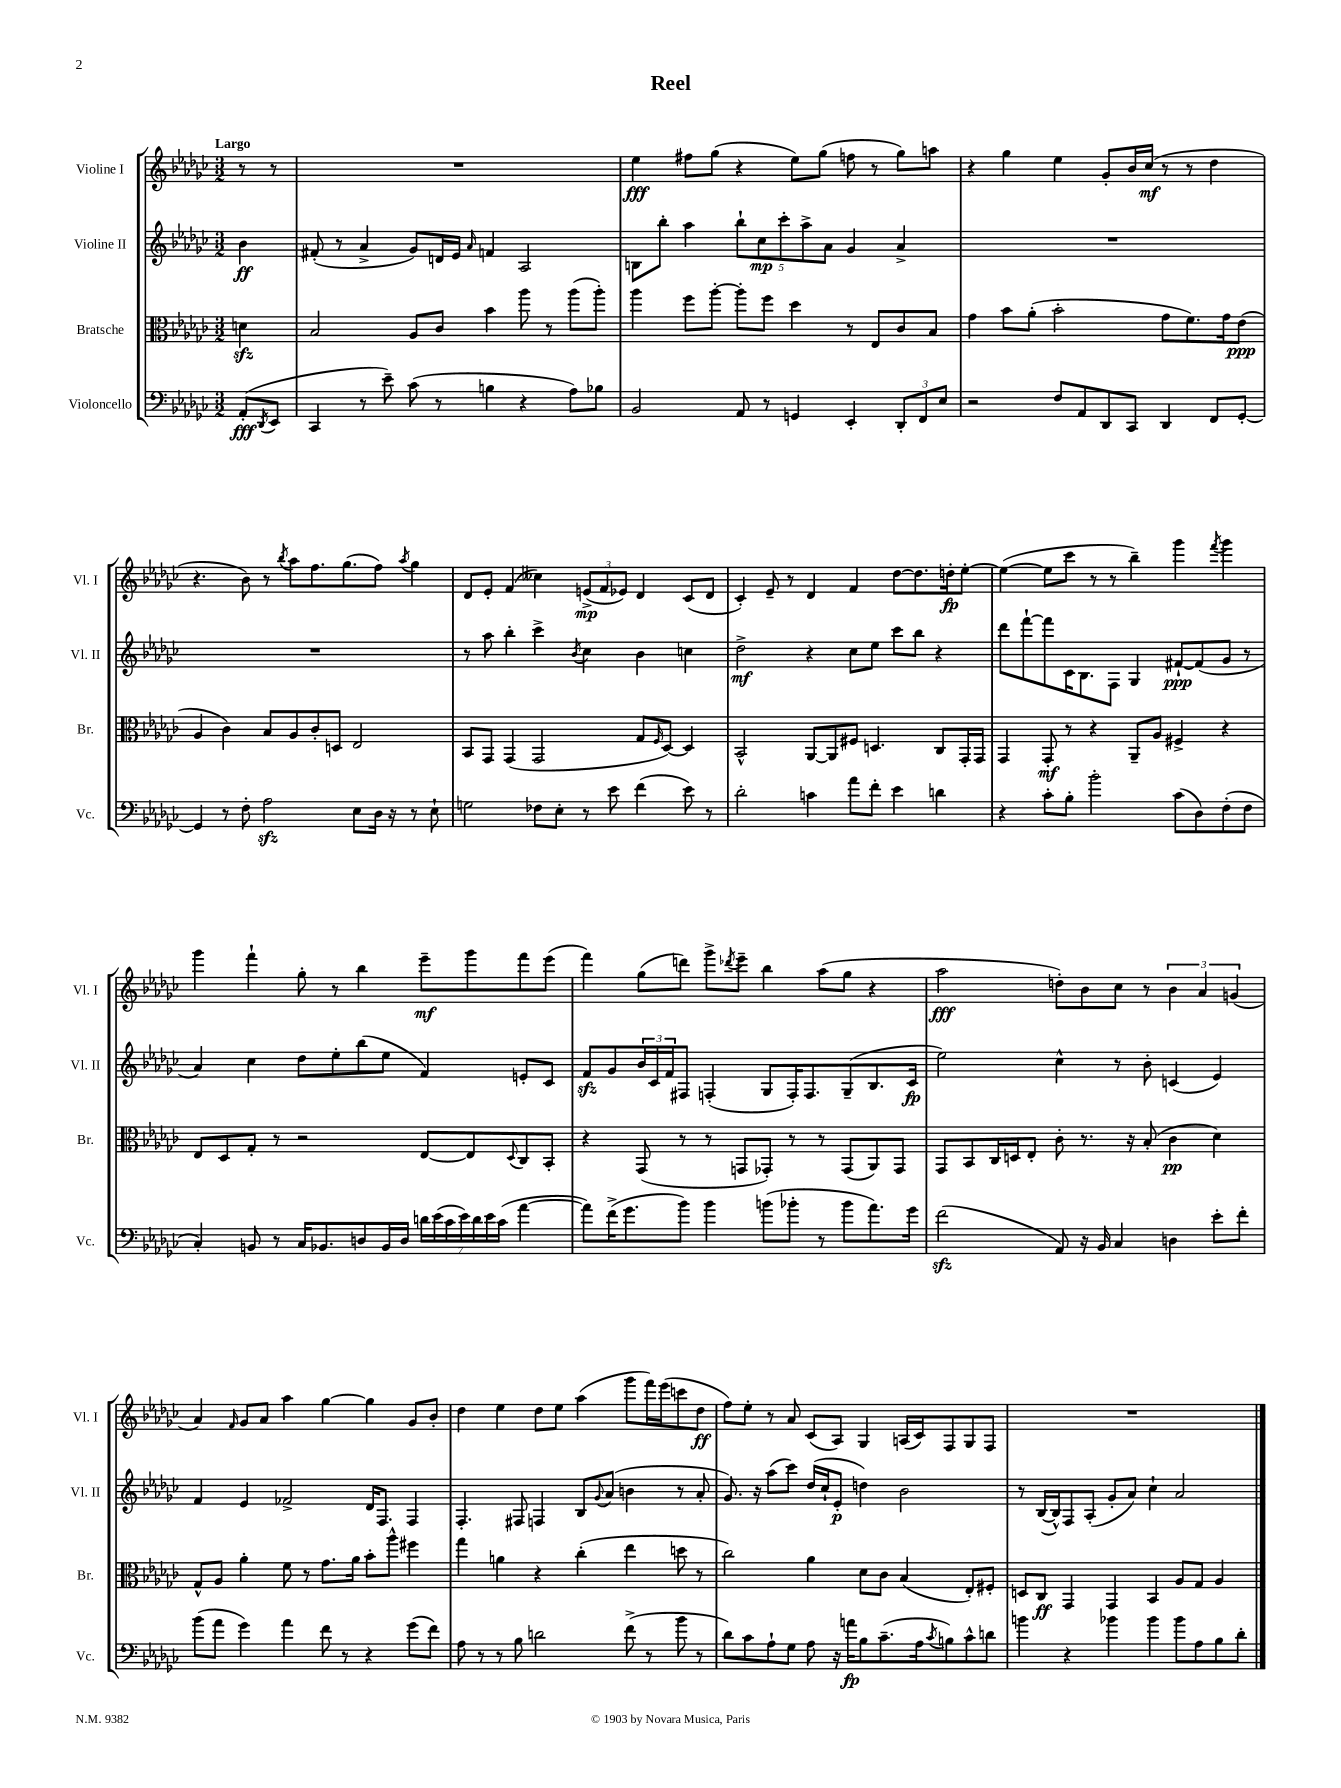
\header { title = "Reel" }
<<
\new StaffGroup <<
\new Staff = "s0" \with { instrumentName = "Violine I" shortInstrumentName = "Vl. I" } {
    \clef treble \key ges \major \numericTimeSignature \time 3/2 \partial 4 \tempo "Largo"
    r8 r8 |
    R1. |
    ees''4\fff fis''8 ges''8( r4 ees''8) ges''8( f''8 r8 ges''8) a''8 |
    r4 ges''4 ees''4 ges'8-. bes'16 ces''16\mf( r8 r8 des''4 |
    r4. bes'8) r8 \acciaccatura { bes''8 } aes''8 f''8. ges''8.( f''8) \acciaccatura { aes''8 } ges''4 |
    des'8 ees'8-. f'4( ceses''4) \tuplet 3/2 { e'8->\mp( f'8 ees'8) } des'4 ces'8( des'8 |
    ces'4-.) ees'8-- r8 des'4 f'4 des''8~ des''8. d''16-.\fp ees''8~-. |
    ees''4~( ees''8 ces'''8 r8 r8 bes''4--) ges'''4 \acciaccatura { f'''8 } ges'''4 |
    ges'''4 f'''4-! ges''8-. r8 bes''4 ees'''8--\mf ges'''8 f'''8 ees'''8( |
    f'''4) ges''8( d'''8) ges'''8-> \acciaccatura { des'''8 } ees'''8-- bes''4 aes''8( ges''8 r4 |
    aes''2\fff d''8-.) bes'8 ces''8 r8 \tuplet 3/2 { bes'4 aes'4 g'4( } |
    aes'4) \grace { f'16 } ges'8 aes'8 aes''4 ges''4~ ges''4 ges'8 bes'8-. |
    des''4 ees''4 des''8 ees''8 aes''4( ges'''8 f'''16) ees'''16( c'''8 des''8\ff |
    f''8) ees''8-. r8 aes'8 ces'8( aes8) ges4 a16( ces'16) f8 ges8 f8 |
    R1. \bar "|." |
}
\new Staff = "s1" \with { instrumentName = "Violine II" shortInstrumentName = "Vl. II" } {
    \clef treble \key ges \major \numericTimeSignature \time 3/2 \partial 4
    bes'4\ff |
    fis'8-.( r8 aes'4-> ges'8) d'16 ees'16 \grace { aes'16 } f'4 aes2 |
    b8 bes''8-. aes''4 \tuplet 5/4 { bes''8-! ces''8\mp ces'''8-. aes''8-> aes'8 } ges'4 aes'4-> |
    R1. |
    R1. |
    r8 aes''8 bes''4-. ces'''4-> \acciaccatura { bes'8 } ces''4 bes'4 c''4 |
    des''2->\mf r4 ces''8 ees''8 ces'''8 bes''8 r4 |
    des'''8 f'''8~-! f'''8 ces'16 bes8. f8 ges4 fis'8~-!\ppp fis'8( ges'8 r8 |
    aes'4) ces''4 des''8 ees''8-. bes''8( ees''8 f'4) e'8-. ces'8 |
    f'8\sfz ges'8 \tuplet 3/2 { bes'16 ces'16 f'16 } fis8 f4-.( ges8 f16-.) f8. ges8--( bes8. ces'16\fp |
    ees''2) ces''4-^ r8 bes'8-. c'4( ees'4) |
    f'4 ees'4 fes'2-> des'16 f8. f4 |
    f4.-. fis8 f4 bes8 \appoggiatura { ges'8 } aes'8( b'4 r8 aes'8-. |
    ges'8.) r16 aes''8( ces'''8) des''16( ces''16-! ees'8-.\p d''4) bes'2 |
    r8 bes16~( bes16-^) f8 aes8-.( ges'8-. aes'8) ces''4-! aes'2 \bar "|." |
}
\new Staff = "s2" \with { instrumentName = "Bratsche" shortInstrumentName = "Br." } {
    \clef alto \key ges \major \numericTimeSignature \time 3/2 \partial 4
    d'4\sfz |
    bes2 aes8 ces'8 bes'4 aes''8 r8 aes''8( aes''8-.) |
    aes''4 f''8 aes''8~-. aes''8-. f''8 des''4 r8 ees8 ces'8 bes8 |
    ges'4 bes'8 aes'8-.( bes'2-. ges'8 f'8.) ges'16 ees'8\ppp( |
    aes4 ces'4) bes8 aes8 ces'8-. d8 ees2 |
    bes,8 ges,8 ges,4( ges,2 ges8 \grace { f16 } des8~) des4 |
    bes,2-^ aes,8~ aes,8 fis8 d4. ces8 ges,16-. ges,16 |
    ges,4 ges,8-.\mf r8 r4 aes,8-- aes8 fis4-> r4 |
    ees8 des8 ges8-. r8 r2 ees8~ ees8 \appoggiatura { des8 } ces8 bes,8-. |
    r4 ges,8( r8 r8 g,8 ges,8-.) r8 r8 ges,8( aes,8) ges,8 |
    ges,8 bes,8 ces16 d16 ees8-. ces'8-. r8. r16 bes8-.( ces'4\pp des'4) |
    ges8-^ aes8 aes'4-. f'8 r8 ges'8. aes'16 bes'8-. aes''8-^ fis''4 |
    ges''4 a'4 r4 ces''4-.( ees''4 d''8 r8 |
    ces''2) aes'4 des'8 ces'8 bes4( ees8-.) fis8-. |
    d8 ces8\ff ges,4 ges,4 bes,4 aes8 ges8 aes4 \bar "|." |
}
\new Staff = "s3" \with { instrumentName = "Violoncello" shortInstrumentName = "Vc." } {
    \clef bass \key ges \major \numericTimeSignature \time 3/2 \partial 4
    aes,8-.\fff( \acciaccatura { des,8 } ees,8 |
    ces,4 r8 ees'8--) ces'8( r8 b4 r4 aes8) bes8 |
    bes,2 aes,8 r8 g,4 ees,4-. \tuplet 3/2 { des,8-. f,8 ees8 } |
    r2 f8 aes,8 des,8 ces,8 des,4 f,8 ges,8~-. |
    ges,4 r8 f8-. aes2\sfz ees8 des16 r16 r8 ees8-! |
    g2 fes8 ees8-. r8 ees'8 f'4( ees'8) r8 |
    des'2-. c'4 aes'8 f'8-. ees'4 d'4 |
    r4 ces'8-. bes8-. bes'2-. ces'8( des8) f8-.( f8 |
    ces4-.) b,8 r8 ces16 bes,8. d8 bes,16 d16 \tuplet 7/4 { d'16 ees'16( ces'16 ees'16) d'16 ees'16 ces'16( } aes'4~ |
    aes'8) f'16->( ges'8. bes'8) bes'4 b'8( bes'8-. r8 bes'8 aes'8.) ges'16 |
    f'2\sfz( aes,8) r16 bes,16 ces4 d4 ees'8-. f'8-. |
    bes'8( aes'8 ges'4) aes'4 f'8 r8 r4 ges'8( f'8) |
    aes8 r8 r8 bes8 d'2 f'8->( r8 bes'8 r8 |
    des'8) ces'8 aes8-! ges8 aes8 r16 a'16\fp bes8 ces'8.--( aes16 \acciaccatura { ces'8 } b8) ces'8-^ d'8 |
    b'4 r4 bes'4 bes'4 bes'8 aes8 bes8 des'8-. \bar "|." |
}
>>
>>
\layout { \context { \Score \remove "Bar_number_engraver" } }
